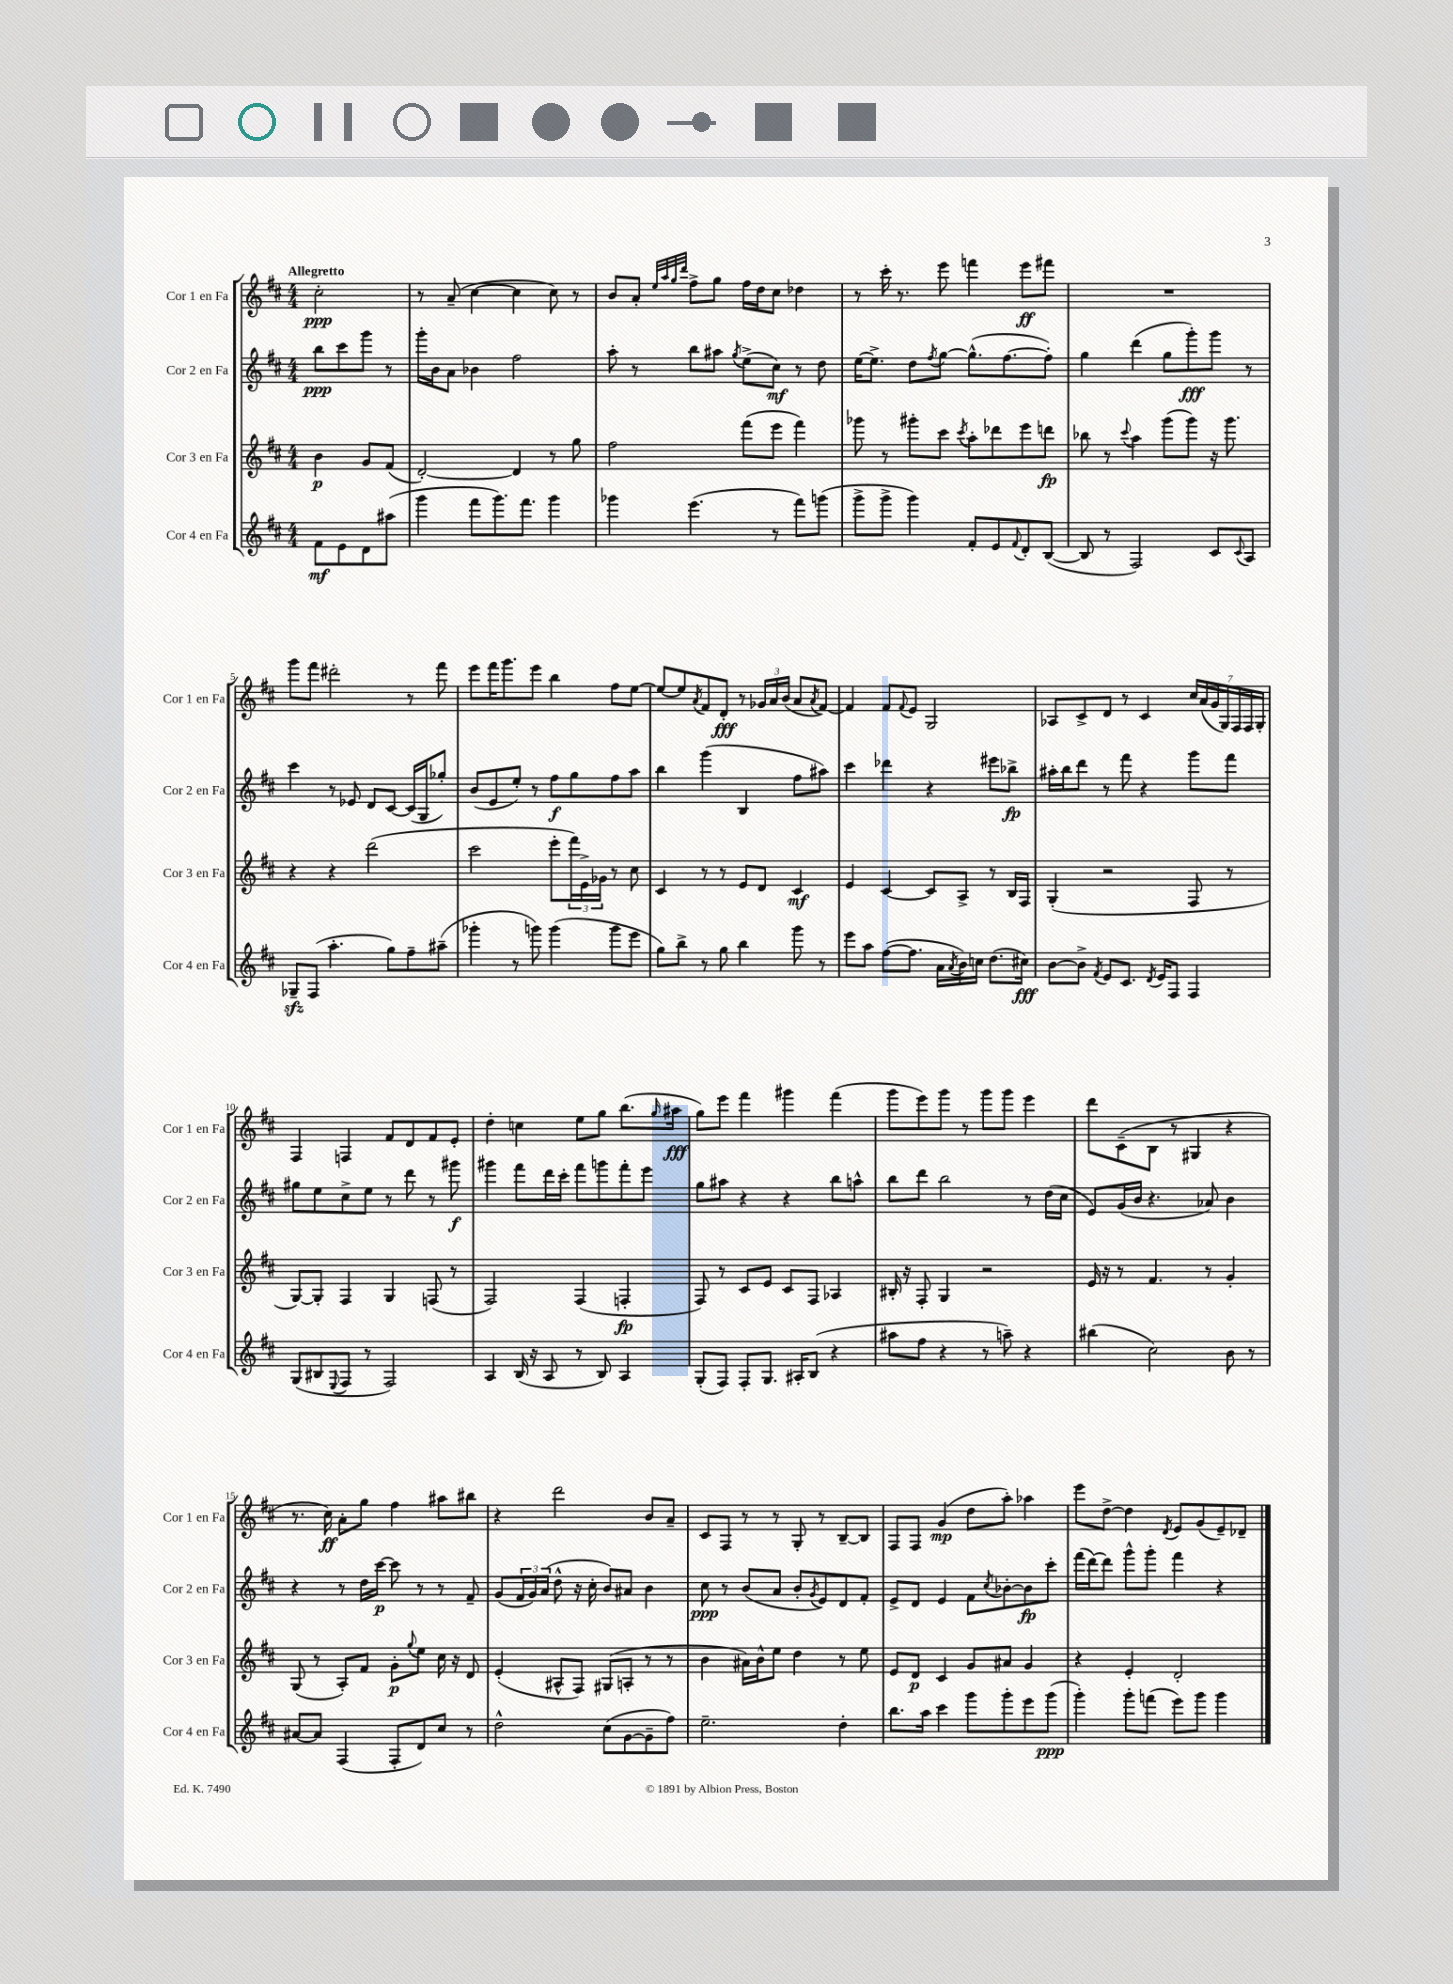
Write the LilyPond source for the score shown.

<<
\new StaffGroup <<
\new Staff = "s0" \with { instrumentName = "Cor 1 en Fa" shortInstrumentName = "Cor 1 en Fa" } {
    \clef treble \key d \major \numericTimeSignature \time 4/4 \partial 2 \tempo "Allegretto"
    cis''2-.\ppp |
    r8 a'8--( cis''4~ cis''4 cis''8) r8 |
    b'8 a'8-. \grace { e''32 a''32 g''32 d'''32 } fis''8-> g''8 fis''16 d''16 cis''8 des''4 |
    r8 cis'''16-. r8. e'''8 f'''4 e'''8\ff fis'''8 |
    R1 |
    g'''8 fis'''8 dis'''2-. r8 fis'''8 |
    e'''8 fis'''16 g'''8. e'''8 b''4 fis''8 e''8~ |
    e''8~ e''8 \acciaccatura { a'8 } fis'8 d'8-.\fff r8 \tuplet 3/2 { ges'16 a'16 b'16( } a'8 \acciaccatura { a'8 } fis'8~) |
    fis'4 fis'8 \appoggiatura { fis'8 } e'8 g2 |
    aes8 cis'8-> d'8 r8 cis'4 \tuplet 7/4 { cis''16 a'16( g'16 g16) fis16 fis16 g16-. } |
    fis4 f4 fis'8 d'8 fis'8 e'8-. |
    d''4-. c''4 e''8 g''8 b''8.( \grace { g''16 } ais''16\fff |
    g''8) e'''8 fis'''4 gis'''4 fis'''4( |
    g'''8 e'''8) g'''8 r8 g'''8 g'''8 e'''4 |
    d'''8 cis'8--( b8 r8 gis4 r4 |
    r8. cis''16\ff) a'8-. g''8 fis''4 ais''8 bis''8 |
    r4 d'''2 b'8 a'8-- |
    cis'8 fis8 r8 r8 g8-. r8 b8~-- b8 |
    fis8 fis8 g'4\mp( d''8 a''8-.) aes''4 |
    e'''8 d''8~-> d''4 \acciaccatura { d'8 } e'8 g'8( e'8--) des'8-- \bar "|." |
}
\new Staff = "s1" \with { instrumentName = "Cor 2 en Fa" shortInstrumentName = "Cor 2 en Fa" } {
    \clef treble \key d \major \numericTimeSignature \time 4/4 \partial 2
    b''8\ppp cis'''8 g'''8 r8 |
    g'''16-. b'16 a'8 bes'4 fis''2 |
    a''8-. r8 b''8 ais''8 \acciaccatura { g''8 } e''8->( cis''8\mf) r8 d''8 |
    e''16~ e''8.-> d''8 \acciaccatura { fis''8 } g''8~ g''8.-^( fis''8.~ fis''8-.) |
    g''4 d'''4( g''8 g'''8-.\fff) g'''8 r8 |
    cis'''4 r8 ees'8 d'8 cis'8~ cis'16( g16 ges''8-.) |
    b'8( e'8 e''8-.) r8 fis''8\f g''8 fis''8 a''8 |
    b''4 g'''4( b4 fis''8 ais''8) |
    cis'''4 des'''4 r4 eis'''8 bes''8->\fp |
    ais''16-. b''16 d'''8 r8 fis'''8 r4 g'''8 fis'''8 |
    gis''8 e''8 cis''8-> e''8 r8 d'''8 r8 gis'''8\f |
    gis'''4 fis'''8 d'''16 cis'''16-. fis'''8 g'''8 fis'''8-. e'''8 |
    g''8 ais''8 r4 r4 b''8 a''8-^ |
    b''8 d'''8 b''2 r8 d''16( cis''16 |
    e'8) g'16( b'16 r4. aes'8) b'4 |
    r4 r8 d''16 cis'''16~\p cis'''8 r8 r8 fis'8-- |
    g'8( \tuplet 3/2 { fis'16 g'16) a'16( } d''8-^ r16 cis''16-. b'8) ais'8 b'4 |
    cis''8\ppp r8 b'8( a'8 b'8-. \acciaccatura { g'8 } e'8) d'8 fis'8-. |
    e'8-> d'8 e'4 fis'8 \acciaccatura { cis''8 } bes'8~-. bes'8\fp cis'''8-. |
    fis'''16( d'''16~) d'''8 g'''8-^ g'''8-. fis'''4 r4 \bar "|." |
}
\new Staff = "s2" \with { instrumentName = "Cor 3 en Fa" shortInstrumentName = "Cor 3 en Fa" } {
    \clef treble \key d \major \numericTimeSignature \time 4/4 \partial 2
    b'4\p g'8 fis'8( |
    d'2~-.) d'4 r8 g''8 |
    fis''2 fis'''8( e'''8 fis'''4) |
    ges'''8 r8 gis'''8-. cis'''8 \acciaccatura { cis'''8 } a''8-. des'''8 e'''8 d'''8\fp |
    bes''8 r8 \appoggiatura { cis'''8 } a''4 g'''8( g'''8) r16 g'''8. |
    r4 r4 d'''2( |
    cis'''2 e'''8-. \tuplet 3/2 { fis'''16) e'16-> ges'16 } r8 cis''8 |
    cis'4 r8 r8 e'8 d'8 cis'4\mf |
    e'4 cis'4~ cis'8 a8-> r8 b16 fis16 |
    g4-.( r2 fis8 r8 |
    g8~) g8-. fis4 g4 f8( r8 |
    fis2) fis4( f4-.\fp |
    fis8) r8 cis'8 e'8 cis'8 fis8 aes4 |
    bis16-. r16 fis8-. g4 r2 |
    e'16 r16 r8 fis'4. r8 g'4-. |
    g8( r8 a8-.) fis'8 g'8-.\p \appoggiatura { g''8 } e''8 cis''16 r16 d'8 |
    e'4-.( ais8-^ fis8) gis8( a8-. r8 r8 |
    b'4 ais'16) b'16-^ e''8 d''4 r8 e''8 |
    e'8 d'8\p cis'4 g'8 ais'8 g'4 |
    r4 e'4-. d'2-. \bar "|." |
}
\new Staff = "s3" \with { instrumentName = "Cor 4 en Fa" shortInstrumentName = "Cor 4 en Fa" } {
    \clef treble \key d \major \numericTimeSignature \time 4/4 \partial 2
    fis'8\mf e'8 d'8 ais''8( |
    g'''4 fis'''8 g'''8.) fis'''8. g'''4 |
    ges'''4 e'''4.( r8 fis'''8) g'''8( |
    g'''8-> g'''8-> g'''4) fis'8-. e'8 \appoggiatura { fis'8 } d'8-. b8~( |
    b8 r8 fis2) cis'8 \appoggiatura { cis'8 } a8 |
    ges8--\sfz fis8( a''4.-. g''8) fis''8-- ais''8--( |
    ges'''4-. r8 g'''8) g'''4( g'''8 e'''8 |
    g''8) b''8-> r8 g''8 b''4 g'''8 r8 |
    e'''8 a''8 fis''8~( fis''8. a'16 \acciaccatura { a'8 } b'16) c''16 d''8.( cis''16\fff) |
    b'8~ b'8-> \acciaccatura { fis'8 } e'8 cis'8. \acciaccatura { d'8 } e'16 fis8 fis4 |
    g8( bis8 \appoggiatura { e8 } fis8 r8 fis2) |
    a4 b16( r16 a8 r8 b8) a4 |
    g8-.( fis8) fis8-. g8. ais16-. b8( r4 |
    ais''8 fis''8 r4 r8 a''8--) r4 |
    bis''4( cis''2) b'8 r8 |
    ais'8~ ais'8 fis4( fis8-. d'8) cis''8 r8 |
    d''2-^ cis''8( g'8~ g'8-- fis''8) |
    e''2.-- d''4-. |
    b''8. a''16 cis'''4 g'''8 g'''8-. e'''8 g'''8\ppp( |
    g'''4-.) g'''8-. f'''8( e'''8) g'''8 g'''4 \bar "|." |
}
>>
>>
